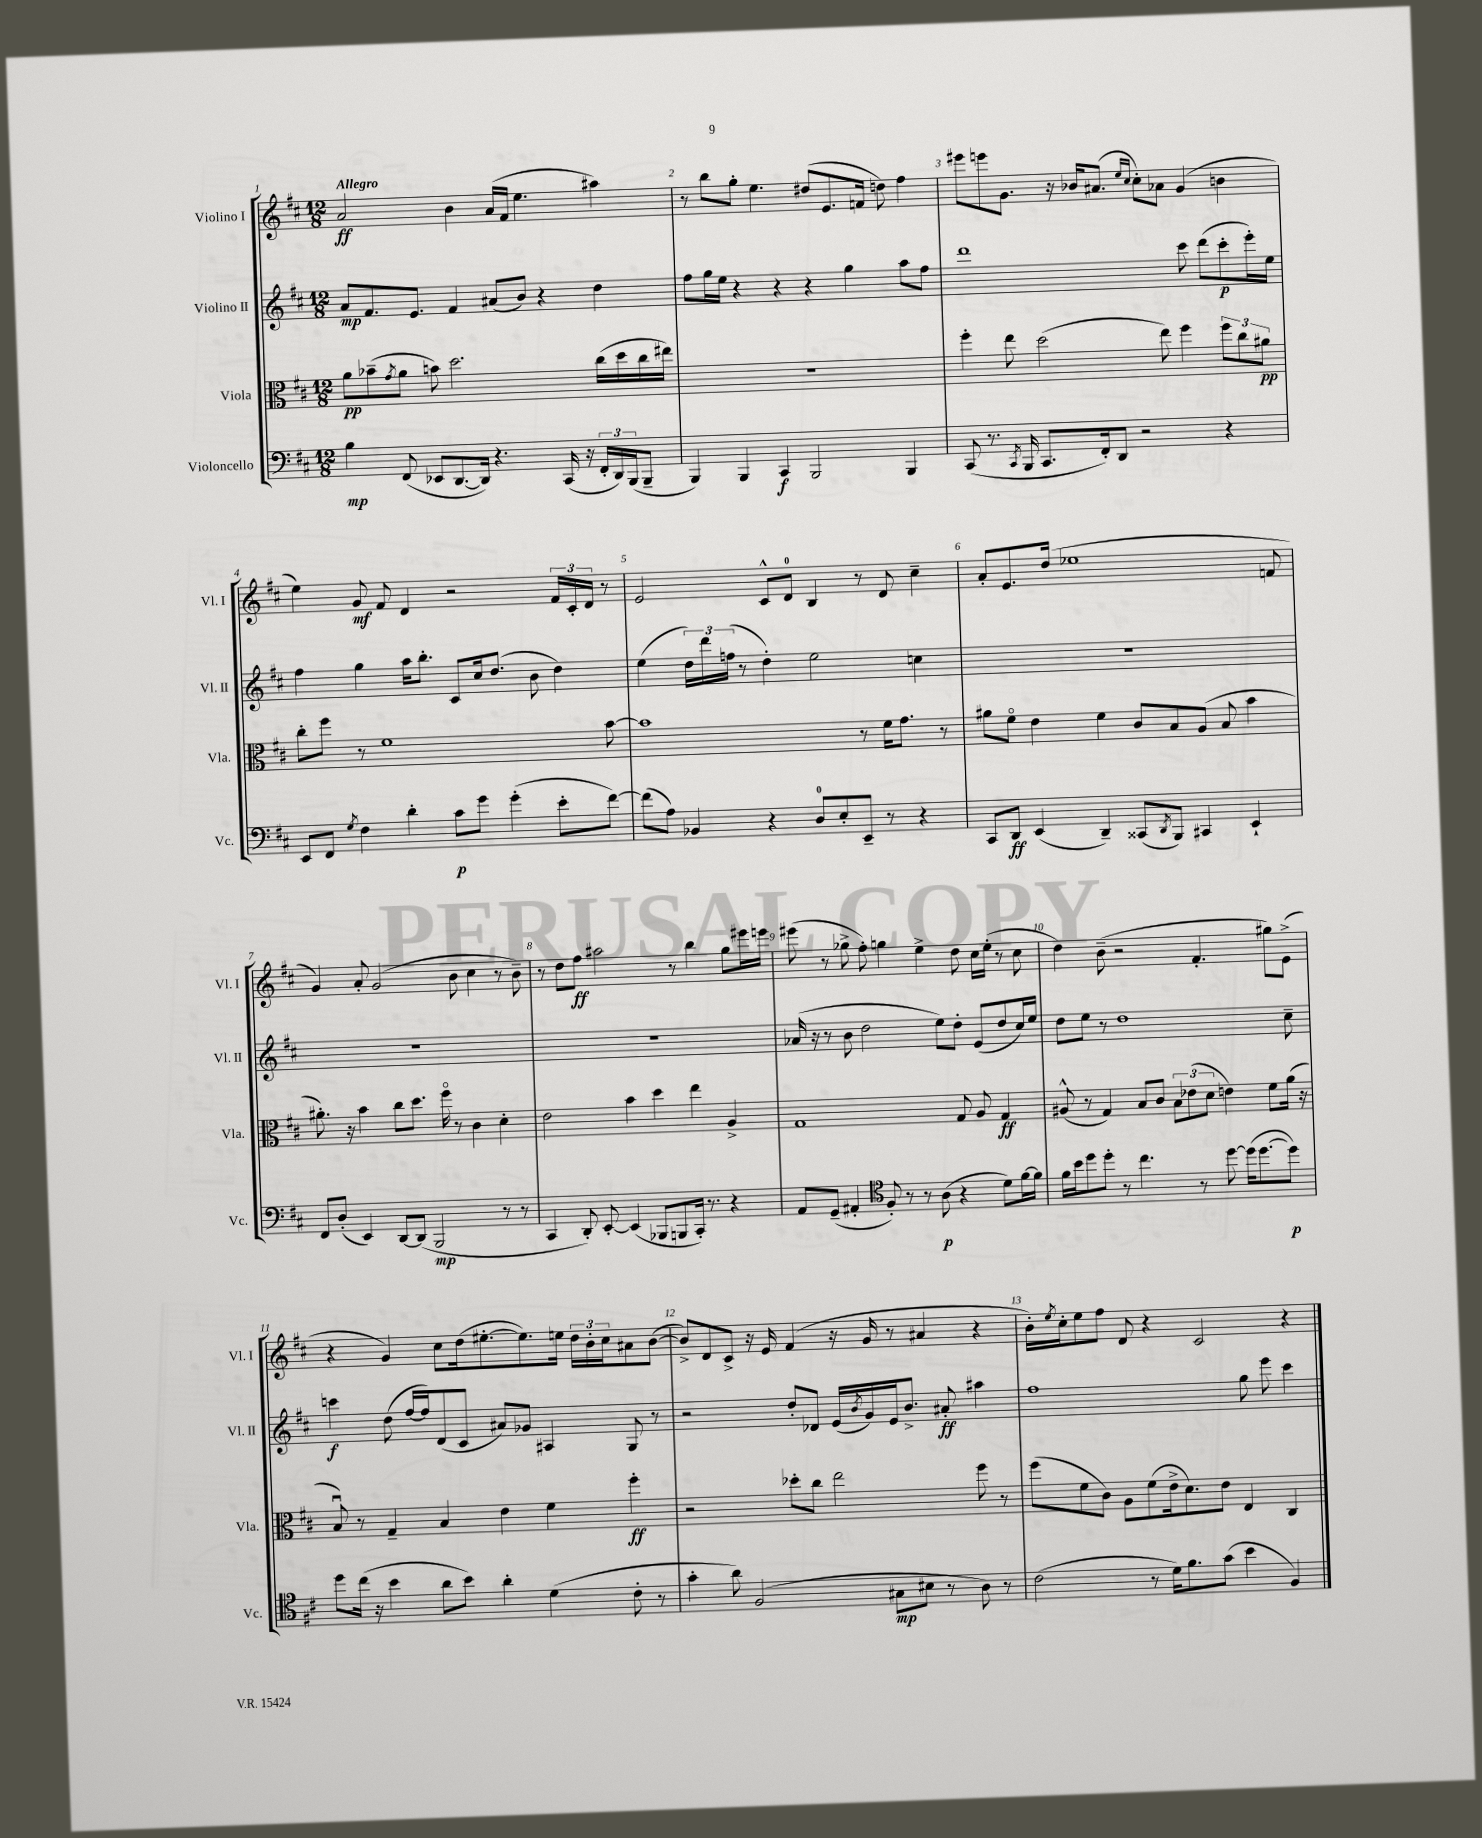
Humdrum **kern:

**kern	**kern	**kern	**kern
*staff4	*staff3	*staff2	*staff1
*clefF4	*clefC3	*clefG2	*clefG2
*k[f#c#]	*k[f#c#]	*k[f#c#]	*k[f#c#]
*M12/8	*M12/8	*M12/8	*M12/8
4B\	8a\L	8a/L	2a/
.	(8b-~\	8.f#/	.
.	8qg/	.	.
(8FF#/	8a\J	.	.
.	.	8.e/J	.
8EE-/L	8b\)	.	.
[8.DD/	2.dd\	4f#/	4b\
16DD/]Jk)	.	.	.
4.r	.	(8a#/L	(16a/LL
.	.	.	16f#/JJ
.	.	8b/J)	4.ee\
.	.	4r	.
(16CC#/	.	.	.
16r	.	.	.
24FF#'/LL	(16cc#\LL	4dd\	4aa#\)
24DD/)	.	.	.
.	16dd\	.	.
(24BBB/J	.	.	.
8BBB~/J	16cc#\	.	.
.	16ee#\JJ)	.	.
=	=	=	=
4BBB/)	1.r	8ff#\L	8r
.	.	16gg\L	8bb\L
.	.	16ee\JJ	.
4BBB/	.	4r	8gg'\J
.	.	.	4.ee\
4CC#/	.	4r	.
2BBB/	.	4r	(8dd#/L
.	.	.	8.e/
.	.	4gg\	.
.	.	.	16f/Jk
.	.	.	8dd\)
4BBB/	.	8aa\L	4ff#\
.	.	8ff#\J	.
=	=	=	=
(8CC#/	4ff#'\	1ddd	8eee#\L
8.r	.	.	8eee\
.	8ee\	.	8.g\J
8qCC#/	.	.	.
16BBB/	.	.	.
8.CC#/L	(2dd\	.	.
.	.	.	16r
.	.	.	16b-/LK
16FF#'/k)	.	.	(8.a#/J
8DD/J	.	.	.
.	.	.	16qqee/LL
.	.	.	16qqcc#/JJ
2r	.	.	8cc#'\L)
.	8ee\)	.	8a-\J
.	4ff#\	8ccc#\	(4g/
.	.	(8ddd\L	.
4r	12ff#\L	8ccc#'\	4b\
.	12cc#\	.	.
.	.	16eee'\L)	.
.	12a#\J	.	.
.	.	16ee\JJ	.
=	=	=	=
8EE/L	8cc#'\L	4ff#\	4ee\)
8FF#/J	8ff#\J	.	.
8qG/	.	.	.
4F#\	8r	4gg\	8g/
.	1f#	.	8f#/
4d'\	.	16aa\LK	4d/
.	.	8.bb'\J	.
8c#\L	.	8c#/L	2r
8g\J	.	16cc#/k	.
.	.	(8.dd/J	.
(4g'\	.	.	.
.	.	8b\	.
8e'\L	.	4dd\)	24f#/LL
.	.	.	24c#'/
.	.	.	24d/JJ
[8f#\J)	[8b\	.	8r
=	=	=	=
(8f#\]L	1b]	(4ee\	2e/
8A\J)	.	.	.
4BB-/	.	24dd\LL)	.
.	.	24ddd\	.
.	.	(24ff\JJ	.
.	.	8r	.
4r	.	4dd'\)	8c#^^/L
.	.	.	8d/J
8D/L	.	2ee\	4B/
8E'/	.	.	.
8EE~/J	8r	.	8r
8r	16f#\LK	.	8d/
.	8.g\J	.	.
4r	.	4cc\	4cc#~\
.	8r	.	.
=	=	=	=
8CC#/L	8a#\L	1.r	8a'/L
8DD/J	8f#o\J	.	8.e/
(4EE/	4e\	.	.
.	.	.	(16dd/Jk
.	.	.	1ee-
4DD~/)	4f#\	.	.
(8CC##/L	8c#/L	.	.
8qDD/	.	.	.
8BBB/J)	8B/	.	.
4CC#/	(8A/J	.	.
.	8B/	.	.
4EE`/	4b\	.	.
.	.	.	8f/
=	=	=	=
8FF#/L	8.a#'\)	1.r	4g/)
(8D'/J	.	.	.
.	16r	.	.
4EE/)	4b\	.	8a'/
.	.	.	(2g/
[8DD/L	8cc#\L	.	.
(8DD/]J	8.dd\J	.	.
2BBB/	.	.	.
.	16ff#o\	.	.
.	8r	.	8b\
.	4c#\	.	4cc#\
8r	4d'\	.	8r
8r	.	.	8b~\)
=	=	=	=
4CC#/	2e\	1.r	8r
.	.	.	8dd\L
8DD'/)	.	.	8ff#\J
[8EE'/	.	.	2aa#\
(4EE/]	4b\	.	.
8BBB-/L	4dd\	.	.
8BBB/	.	.	8r
16CC#'/Jk)	4ee\	.	4bb\
8.r	.	.	.
4r	4A^/	.	8gg\L
.	.	.	16eee#\L
.	.	.	16eee\JJ
=	=	=	=
8AA/L	1G	(16a-/	(8eee#\
.	.	16r	.
(8GG~/J	.	8r	8r
4AA#'/	.	8b\	8gg-^\
.	.	2dd\	8ff#'\)
*clefC4	*	*	*
8F#'/)	.	.	4gg\
8r	.	.	.
8r	.	.	4ee^\
(8A\	.	8ee\L)	.
4r	8G/	8dd'\J	8dd\
.	8A/	(8e/L	16cc#\LL
.	.	.	(16ee'\JJ
8d\L)	4G/	8dd/	8r
[16f#\L	.	16cc#/L)	8cc#\
16f#\]JJ	.	16ee/JJ	.
=	=	=	=
16f#\LL	(8A#^^/	8dd\L	4dd\)
16b\J	.	.	.
8dd\	8r	8ee\J	.
8dd'\J	4G/)	8r	(8b~\
8r	.	1dd	2r
4.cc#\	8B/L	.	.
.	8c#/J	.	.
.	12B\L	.	.
.	(12e-\	.	.
8r	.	.	4.f#'/
.	12d\J	.	.
[8dd\	4e\)	.	.
(16dd\]LK	.	.	.
[8.dd\	.	.	.
.	8f#\L	.	8gg#\L)
8dd\]J)	(16a\Jk	8cc#~\	(8e^\J
.	16r	.	.
=	=	=	=
8dd\L	8Bu/)	4ccc\	4r
(16cc#\Jk	8r	.	.
16r	.	.	.
4b\	4G~/	(8dd\	4g/)
.	.	[16ff#/LL	.
.	.	16ff#/]J)	.
8a\L	4B/	(8d/	8cc#\L
8b\J)	.	8c#/J	(16dd\k
.	.	.	[8.ee#'\
4a'\	4e\	8a#/L)	.
.	.	8g-/J	8.ee#\])
(4d\	4f#\	4A#/	.
.	.	.	16ee\Jk
.	.	.	24dd\LL
.	.	.	24b'\
.	.	.	24cc#\J
8c#'\	4ff#'\	8G/	8a#\
8r	.	8r	([8b\J
=	=	=	=
4g'\	2r	2r	8b^/]L)
.	.	.	8d/
8a\)	.	.	8c#^/J
(2F#/	.	.	16r
.	.	.	16e/
.	8dd-'\L	8dd'/L	(4f#/
.	8cc#\J	8d-/J	.
.	2ee\	(16e/LL	16r
.	.	8qb/	.
.	.	16g/)	16g/
8G#\L	.	16e/J	8r
.	.	8.b^/J	.
8B#\J	.	.	4a#/
8r	.	8a#'/	.
8A\)	8ff#\	4aa#\	4r
8r	8r	.	.
=	=	=	=
(2c#\	(8ff#\L	1ff#	16b'\LL)
.	.	.	8qee/
.	.	.	16cc#'\J
.	8f#\	.	8ee\
.	8c#\J)	.	8ff#\J
.	8A\L	.	8d/
8r	(8f#\	.	4r
16d\LK)	16e^\k	.	.
8.f#\	8.d\)	.	.
.	.	.	2c#/
(8g\J	8e\J	.	.
4b\	4E/	8gg\	.
.	.	8eee\	.
4F#/)	4C#/	4ccc#\	4r
==	==	==	==
*-	*-	*-	*-
